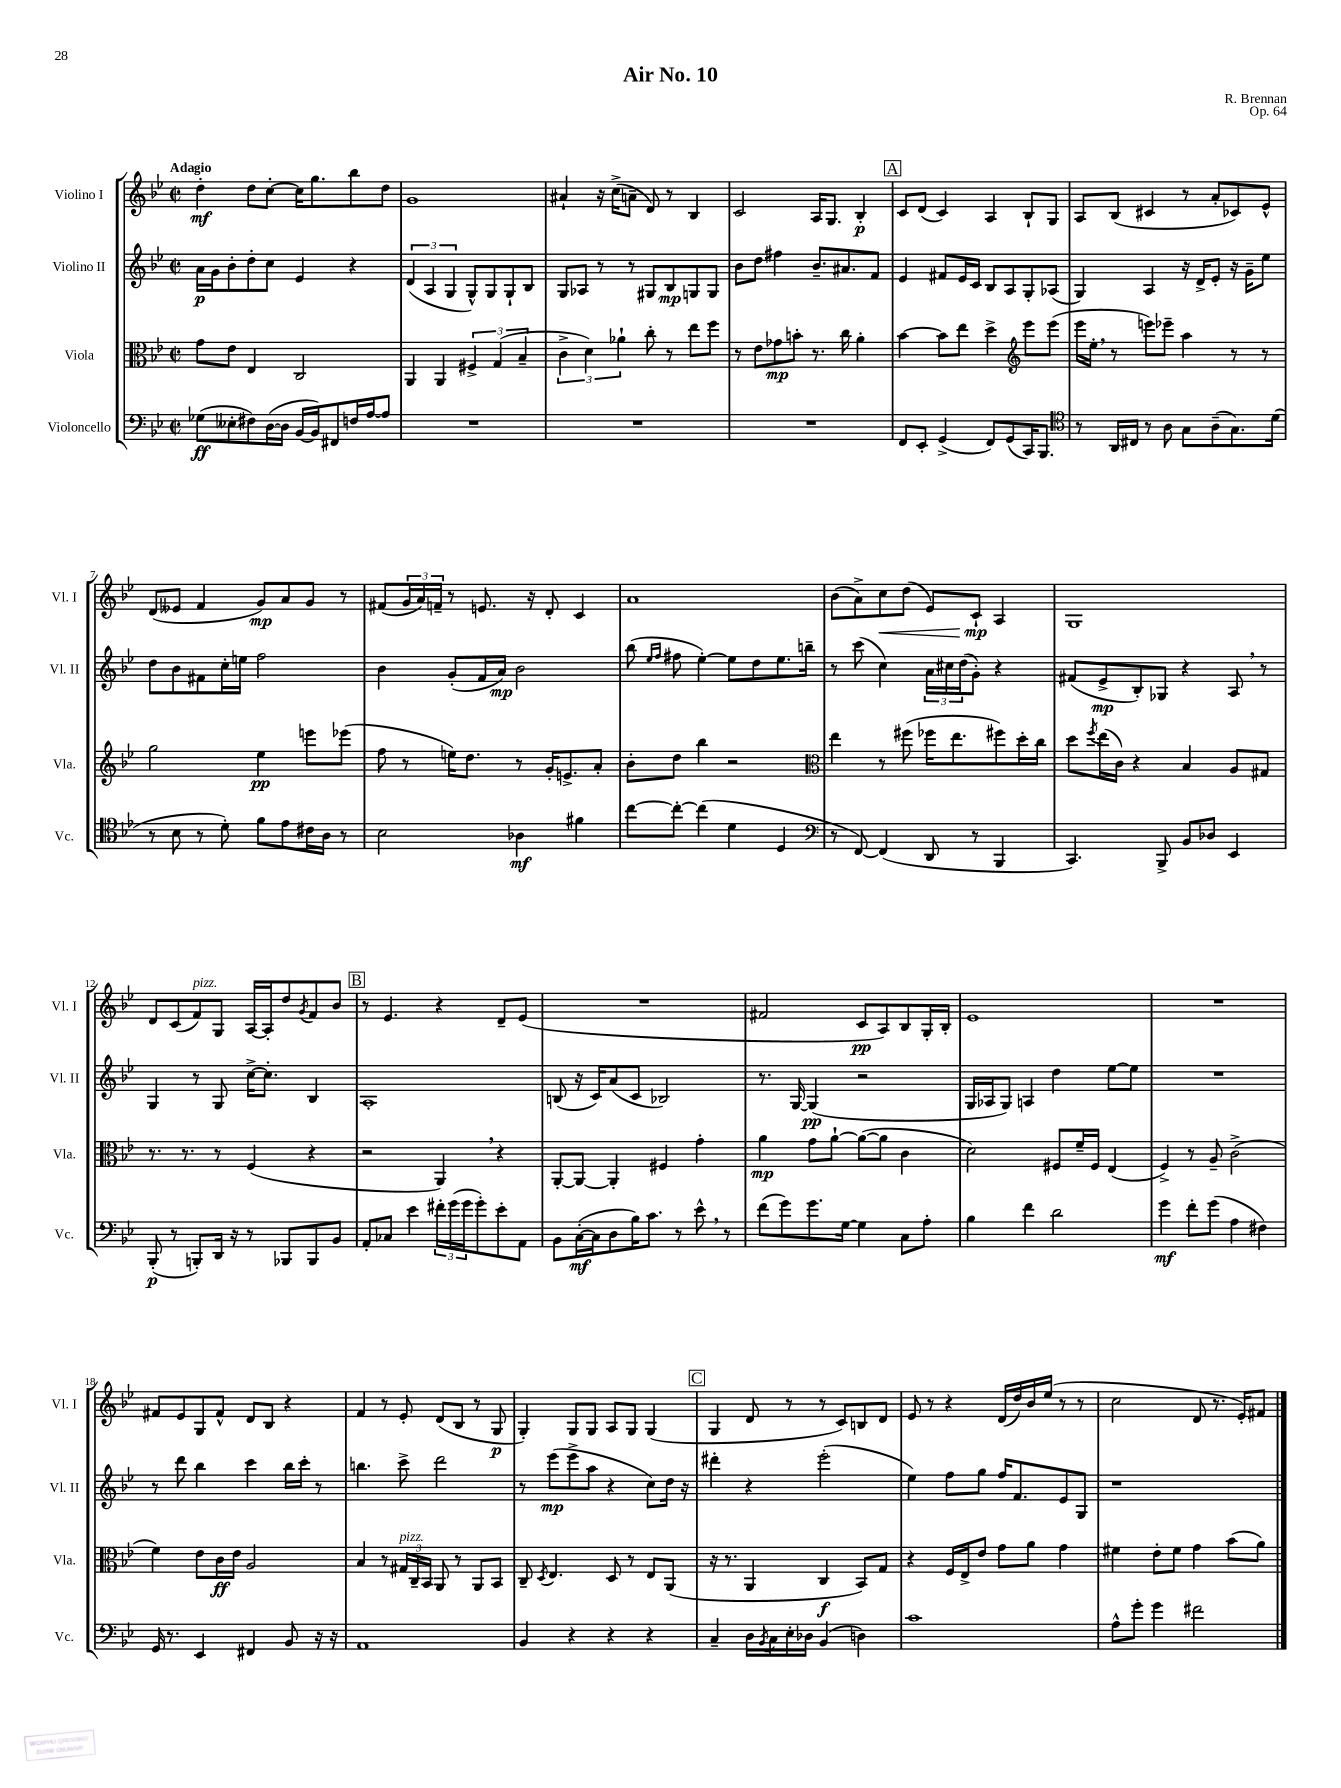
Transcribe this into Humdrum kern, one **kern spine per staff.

**kern	**dynam	**kern	**dynam	**kern	**dynam	**kern	**dynam
*part4	*part4	*part3	*part3	*part2	*part2	*part1	*part1
*staff4	*staff4	*staff3	*staff3	*staff2	*staff2	*staff1	*staff1
*I"Violoncello	*	*I"Viola	*	*I"Violino II	*	*I"Violino I	*
*I'Vc.	*	*I'Vla.	*	*I'Vl. II	*	*I'Vl. I	*
*clefF4	*	*clefC3	*	*clefG2	*	*clefG2	*
*k[b-e-]	*	*k[b-e-]	*	*k[b-e-]	*	*k[b-e-]	*
*M2/2	*	*M2/2	*	*M2/2	*	*M2/2	*
*met(c|)	*	*met(c|)	*	*met(c|)	*	*met(c|)	*
=1	=1	=1	=1	=1	=1	=1	=1
!	!	!	!	!	!	!LO:TX:a:B:t=Adagio	!
(8G-X\L	ff	8g\L	.	16a\LL	p	4dd'\	mf
.	.	.	.	16g\J	.	.	.
8E--X'\	.	8e-\J	.	8b-'\	.	.	.
8F#X\)	.	4E-/	.	8dd'\	.	8dd\L	.
([16D\L	.	.	.	8cc\J	.	[8cc'\J	.
16D\JJ]	.	.	.	.	.	.	.
[16BB-/LL	.	2C/	.	4e-/	.	16cc\KL]	.
16BB-/J])	.	.	.	.	.	8.gg\	.
8FF#X/	.	.	.	.	.	.	.
16Fn/L	.	.	.	4r	.	8bb-\	.
[16A/J	.	.	.	.	.	.	.
8A/J]	.	.	.	.	.	8dd\J	.
=2	=2	=2	=2	=2	=2	=2	=2
1r	.	4AA/	.	(6d/	.	1g	.
.	.	.	.	6A/	.	.	.
.	.	4AA/	.	.	.	.	.
.	.	.	.	6G/	.	.	.
.	.	6F#X^/	.	8G^^/L)	.	.	.
.	.	.	.	8G/	.	.	.
.	.	(6G/	.	.	.	.	.
.	.	.	.	8G`/	.	.	.
.	.	6B-~/	.	.	.	.	.
.	.	.	.	8B-/J	.	.	.
=3	=3	=3	=3	=3	=3	=3	=3
1r	.	6c^\	.	8G/L	.	4a#X`/	.
.	.	.	.	8A-X/J	.	.	.
.	.	6d\)	.	.	.	.	.
.	.	.	.	8r	.	16r	.
.	.	.	.	.	.	(16cc^\KL	.
.	.	6a-X`\	.	.	.	.	.
.	.	.	.	8r	.	8an~\J	.
.	.	8cc'\	.	8G#X/L	.	8d/)	.
.	.	8r	.	8B-/	mp	8r	.
.	.	8ee-\L	.	8Gn/	.	4B-/	.
.	.	8ff\J	.	8G/J	.	.	.
=4	=4	=4	=4	=4	=4	=4	=4
1r	.	8r	.	8b-\L	.	2c/	.
.	.	8e-\L	.	8dd\J	.	.	.
.	.	8g-X\	mp	4ff#X\	.	.	.
.	.	8bn'\J	.	.	.	.	.
.	.	8.r	.	8.b-~/L	.	16A/KL	.
.	.	.	.	.	.	8.G/J	.
.	.	16cc\	.	8.a#X/	.	.	.
.	.	4a'\	.	.	.	4B-'/	p
.	.	.	.	8f/J	.	.	.
!!LO:REH:place=s1:t=A
=5	=5	=5	=5	=5	=5	=5	=5
8FF/L	.	[4b-\	.	4e-/	.	8c/L	.
8EE-'/J	.	.	.	.	.	(8d/J	.
(4GG^/	.	8b-\L]	.	8f#X/L	.	4c/)	.
.	.	8ee-\J	.	16e-/L	.	.	.
.	.	.	.	16c/JJ	.	.	.
8FF/L)	.	4dd^\	.	8B-/L	.	4A/	.
(8GG/	.	.	.	8A/	.	.	.
*	*	*clefG2	*	*	*	*	*
16CC/K)	.	8eee-\L	.	8G'/	.	8B-`/L	.
8.BBB-/J	.	.	.	.	.	.	.
.	.	(8eee-\J	.	(8A-X/J	.	8G/J	.
=6	=6	=6	=6	=6	=6	=6	=6
*clefC4	*	*	*	*	*	*	*
8r	.	16eee-\LL	.	4G/)	.	8A/L	.
.	.	16ee-',\JJ	.	.	.	.	.
16AA/LL	.	8r	.	.	.	(8B-/J	.
16C#X/JJ	.	.	.	.	.	.	.
8r	.	8eeen\L)	.	4A/	.	4c#X/	.
8A\	.	8eee-X~\J	.	.	.	.	.
8G\L	.	4aa\	.	16r	.	8r	.
.	.	.	.	16d^/KL	.	.	.
(8A~\	.	.	.	8e-'/J	.	8a'/L	.
8.G\)	.	8r	.	16r	.	8c-X/)	.
.	.	.	.	16g~\KL	.	.	.
.	.	8r	.	8ee-\J	.	8e-^^/J	.
(16d\Jk	.	.	.	.	.	.	.
!!LO:LB:g=z
=7	=7	=7	=7	=7	=7	=7	=7
8r	.	2gg\	.	8dd\L	.	(8d/L	.
8B-\	.	.	.	8b-\	.	8e--X/J	.
8r	.	.	.	8f#X\	.	4f/	.
8d'\)	.	.	.	16cc'\L	.	.	.
.	.	.	.	16een\JJ	.	.	.
8f\L	.	4ee-\	pp	2ff\	.	8g/L)	mp
8e-\	.	.	.	.	.	8a/	.
16c#X\L	.	8eeen\L	.	.	.	8g/J	.
16A\JJ	.	.	.	.	.	.	.
8r	.	(8eee-X\J	.	.	.	8r	.
=8	=8	=8	=8	=8	=8	=8	=8
2B-\	.	8ff\	.	4b-\	.	(8f#X/L	.
.	.	8r	.	.	.	24g/L	.
.	.	.	.	.	.	24a/)	.
.	.	.	.	.	.	24fn~/JJ	.
.	.	16een\KL)	.	(8g'/L	.	8r	.
.	.	8.dd\J	.	.	.	.	.
.	.	.	.	16f/L	.	8.en/	.
.	.	.	.	16a/JJ)	mp	.	.
4A-X\	mf	8r	.	2b-\	.	.	.
.	.	.	.	.	.	16r	.
.	.	16g'/KL	.	.	.	8d'/	.
.	.	8.en^/	.	.	.	.	.
4f#X\	.	.	.	.	.	4c/	.
.	.	8a'/J	.	.	.	.	.
=9	=9	=9	=9	=9	=9	=9	=9
[8cc\L	.	8b-'\L	.	(8bb-\	.	1a	.
.	.	.	.	16qqee-/LL	.	.	.
.	.	.	.	16qqff/JJ	.	.	.
8cc'\J_	.	8dd\J	.	8ff#X\	.	.	.
(4cc\]	.	4bb-\	.	[4ee-'\)	.	.	.
4d\	.	2r	.	8ee-\L]	.	.	.
.	.	.	.	8dd\	.	.	.
4D/	.	.	.	8.ee-\	.	.	.
.	.	.	.	16bbn~\Jk	.	.	.
=10	=10	=10	=10	=10	=10	=10	=10
*clefF4	*	*clefC3	*	*	*	*	*
8r	.	4ee-\	.	8r	.	(8b-\L	.
[8FF/)	.	.	.	(8ccc\	.	8a^\)	.
!	!	!	!	!	!	!	!LO:HP:b
(4FF/]	.	8r	.	4cc\)	.	8cc\	<
.	.	(8ff#X\	.	.	.	(8dd\J	.
8DD/	.	16ff-X\KL	.	24a\LL	.	8e-/L)	.
.	.	.	.	24cc#X\	.	.	.
.	.	8.ee-\	.	.	.	.	.
.	.	.	.	(24dd\J	.	.	.
8r	.	.	.	8g'\J)	.	8c`/J	mp
4BBB-/	.	8ff#X\)	.	4r	.	4A/	[
.	.	16dd'\L	.	.	.	.	.
.	.	16cc\JJ	.	.	.	.	.
=11	=11	=11	=11	=11	=11	=11	=11
4.CC/)	.	8dd\L	.	(8f#X/L	.	1G	.
.	.	8qff/	.	.	.	.	.
.	.	(16ee-\L	.	8e-^/	mp	.	.
.	.	16c\JJ)	.	.	.	.	.
.	.	4r	.	8B-'/)	.	.	.
8BBB-^/	.	.	.	8G-X/J	.	.	.
8BB-/L	.	4B-/	.	4r	.	.	.
8D-X/J	.	.	.	.	.	.	.
4EE-/	.	8A/L	.	8A,/	.	.	.
.	.	8G#X/J	.	8r	.	.	.
!!LO:LB:g=z
=12	=12	=12	=12	=12	=12	=12	=12
(8BBB-'/	p	8.r	.	4G/	.	8d/L	.
8r	.	.	.	.	.	(8c/	.
.	.	8.r	.	.	.	.	.
!	!	!	!	!	!	!LO:TX:a:i:t=pizz.	!
8BBBn'/L)	.	.	.	8r	.	8f/)	.
16DD/Jk	.	8r	.	8G/	.	8G/J	.
16r	.	.	.	.	.	.	.
8r	.	(4F/	.	[16cc^\KL	.	[16A/LL	.
.	.	.	.	8.cc'\J]	.	16A'/J]	.
8BBB-X/L	.	.	.	.	.	8dd/	.
.	.	.	.	.	.	8qg/	.
8BBB-/	.	4r	.	4B-/	.	8f/	.
8BB-/J	.	.	.	.	.	8b-/J	.
!!LO:REH:place=s1:t=B
=13	=13	=13	=13	=13	=13	=13	=13
8AA'/L	.	2r	.	1A'	.	8r	.
8C-X/J	.	.	.	.	.	4.e-/	.
4e-\	.	.	.	.	.	.	.
24f#X'\LL	.	4AA,/)	.	.	.	4r	.
(24g\	.	.	.	.	.	.	.
24g\J	.	.	.	.	.	.	.
8g'\)	.	.	.	.	.	.	.
8e-'\	.	4r	.	.	.	8d~/L	.
8AA\J	.	.	.	.	.	(8e-/J	.
=14	=14	=14	=14	=14	=14	=14	=14
8BB-\L	.	[8AA'/L	.	(8Bn/	.	1r	.
([16C'\L	mf	8AA/J_	.	16r	.	.	.
16C\J]	.	.	.	16c/KL)	.	.	.
8D\	.	4AA'/]	.	(8a/	.	.	.
16B-\K)	.	.	.	8c/J	.	.	.
8.c\J	.	.	.	.	.	.	.
.	.	4F#X/	.	2B-X/)	.	.	.
8r	.	.	.	.	.	.	.
8e-^^,\	.	4g'\	.	.	.	.	.
8r	.	.	.	.	.	.	.
=15	=15	=15	=15	=15	=15	=15	=15
(8f\L	.	4a\	mp	8.r	.	2f#X/	.
8g\)	.	.	.	.	.	.	.
.	.	.	.	[16G/	.	.	.
8.g\	.	8g\L	.	(4G/]	pp	.	.
.	.	[8a`\J	.	.	.	.	.
[16G\Jk	.	.	.	.	.	.	.
4G\]	.	(8a\L_	.	2r	.	8c/L	pp
.	.	8a\J]	.	.	.	8A/)	.
8C\L	.	4c\	.	.	.	8B-/	.
8A'\J	.	.	.	.	.	16G'/L	.
.	.	.	.	.	.	16B-'/JJ	.
=16	=16	=16	=16	=16	=16	=16	=16
4B-\	.	2d\)	.	16G/LL	.	1e-	.
.	.	.	.	16A-X/J	.	.	.
.	.	.	.	8G/J)	.	.	.
4f\	.	.	.	4An/	.	.	.
2d\	.	8F#X/L	.	4dd\	.	.	.
.	.	16f~/L	.	.	.	.	.
.	.	16F#/JJ	.	.	.	.	.
.	.	(4E-/	.	[8ee-\L	.	.	.
.	.	.	.	8ee-\J]	.	.	.
=17	=17	=17	=17	=17	=17	=17	=17
4g\	mf	4F^/)	.	1r	.	1r	.
8f'\L	.	8r	.	.	.	.	.
(8g\J	.	8A~/	.	.	.	.	.
4A\	.	(2c^\	.	.	.	.	.
4F#X\)	.	.	.	.	.	.	.
!!LO:LB:g=z
=18	=18	=18	=18	=18	=18	=18	=18
16GG/	.	4f\)	.	8r	.	8f#X/L	.
8.r	.	.	.	.	.	.	.
.	.	.	.	8ddd\	.	8e-/	.
4EE-/	.	8e-\L	.	4bb-\	.	8G/	.
.	.	16c\L	ff	.	.	8f#^^/J	.
.	.	16e-\JJ	.	.	.	.	.
4FF#X/	.	2A/	.	4ccc\	.	8d/L	.
.	.	.	.	.	.	8B-/J	.
8BB-/	.	.	.	16bb-\LL	.	4r	.
.	.	.	.	16ccc'\JJ	.	.	.
16r	.	.	.	8r	.	.	.
16r	.	.	.	.	.	.	.
=19	=19	=19	=19	=19	=19	=19	=19
1AA	.	4B-/	.	4.bbn\	.	4f/	.
.	.	8r	.	.	.	8r	.
!	!	!LO:TX:a:i:t=pizz.	!	!	!	!	!
.	.	24G#X/LL	.	8ccc^\	.	8e-'/	.
.	.	24C~/	.	.	.	.	.
.	.	24BB-/JJ	.	.	.	.	.
.	.	8AA/	.	2ddd\	.	(8d/L	.
.	.	8r	.	.	.	8B-/J	.
.	.	8AA/L	.	.	.	8r	.
.	.	8BB-/J	.	.	.	8G/	p
=20	=20	=20	=20	=20	=20	=20	=20
4BB-/	.	8C~/	.	8r	.	4G'/)	.
.	.	8qD/	.	.	.	.	.
.	.	4.E-/	.	(8eee-\L	mp	.	.
4r	.	.	.	8eee-^\	.	8G/L	.
.	.	.	.	8aa\J	.	8G/J	.
4r	.	8D/	.	4r	.	8A/L	.
.	.	8r	.	.	.	8G/J	.
4r	.	8E-/L	.	8cc\L)	.	(4G/	.
.	.	(8AA/J	.	16dd\Jk	.	.	.
.	.	.	.	16r	.	.	.
!!LO:REH:place=s1:t=C
=21	=21	=21	=21	=21	=21	=21	=21
4C~/	.	16r	.	4ddd#X'\	.	4G/	.
.	.	8.r	.	.	.	.	.
16D\LL	.	4AA/	.	4r	.	8d/	.
8qBB-/	.	.	.	.	.	.	.
16C\	.	.	.	.	.	.	.
16E-'\	.	.	.	.	.	8r	.
16D-X\JJ	.	.	.	.	.	.	.
(4BB-/	.	4C/	f	(2eee-'\	.	8r	.
.	.	.	.	.	.	8c/L)	.
4Dn\)	.	8BB-/L)	.	.	.	8Bn/	.
.	.	8G/J	.	.	.	8d/J	.
=22	=22	=22	=22	=22	=22	=22	=22
1c	.	4r	.	4ee-\)	.	8e-/	.
.	.	.	.	.	.	8r	.
.	.	16F/LL	.	8ff\L	.	4r	.
.	.	16E-^/J	.	.	.	.	.
.	.	8e-/J	.	8gg\J	.	.	.
.	.	8g\L	.	16ff/KL	.	(16d/LL	.
.	.	.	.	8.f/	.	16dd/)	.
.	.	8a\J	.	.	.	16b-/	.
.	.	.	.	.	.	(16ee-/JJ	.
.	.	4g\	.	8e-/	.	8r	.
.	.	.	.	8G/J	.	8r	.
=23	=23	=23	=23	=23	=23	=23	=23
8A^^\L	.	4f#X\	.	1r	.	2cc\	.
8g'\J	.	.	.	.	.	.	.
4g\	.	8e-'\L	.	.	.	.	.
.	.	8f#\J	.	.	.	.	.
2f#X\	.	4g\	.	.	.	8d/	.
.	.	.	.	.	.	8.r	.
.	.	(8b-\L	.	.	.	.	.
.	.	.	.	.	.	16e-'/KL)	.
.	.	8a\J)	.	.	.	8f#X/J	.
==	==	==	==	==	==	==	==
*-	*-	*-	*-	*-	*-	*-	*-
